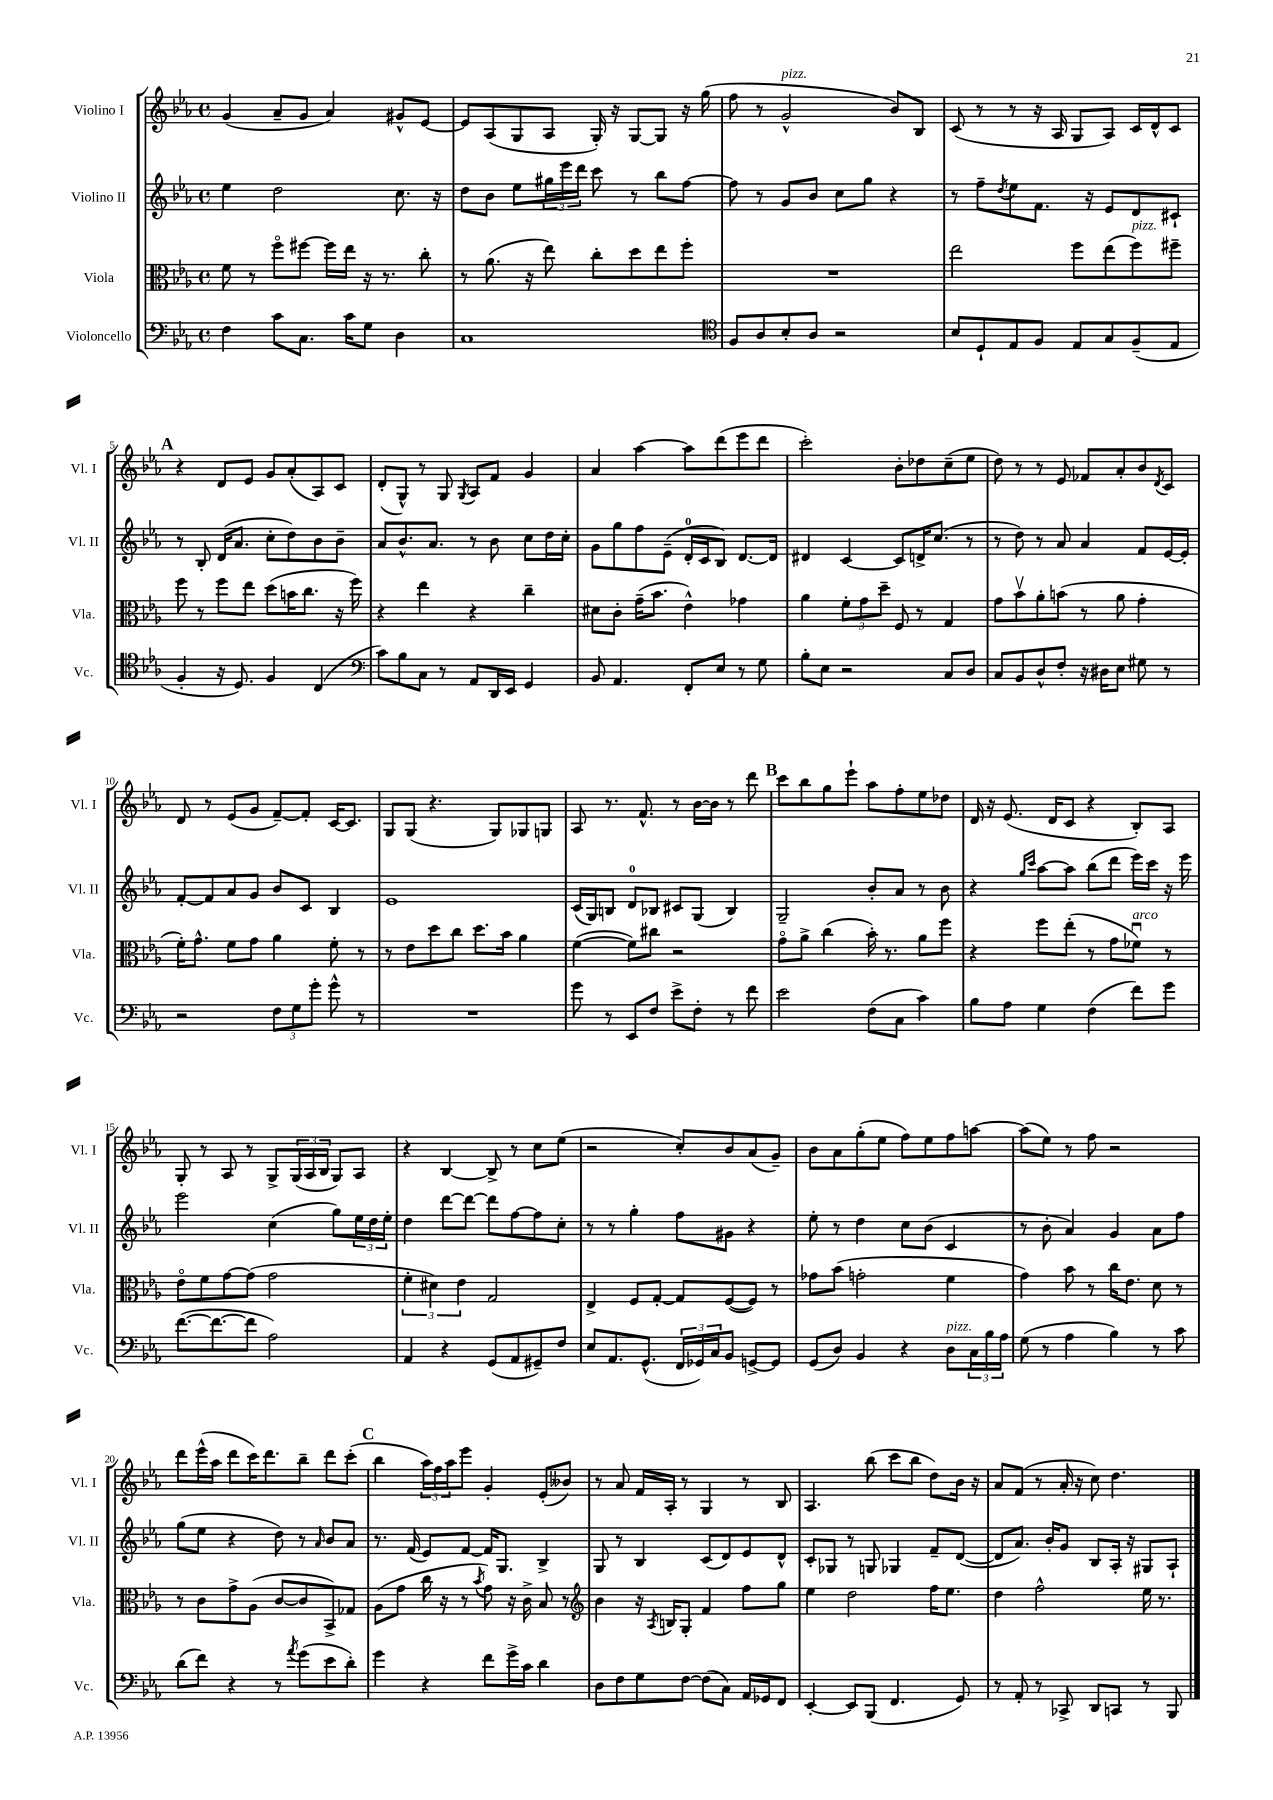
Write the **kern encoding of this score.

**kern	**kern	**kern	**kern
*part4	*part3	*part2	*part1
*staff4	*staff3	*staff2	*staff1
*I"Violoncello	*I"Viola	*I"Violino II	*I"Violino I
*I'Vc.	*I'Vla.	*I'Vl. II	*I'Vl. I
*clefF4	*clefC3	*clefG2	*clefG2
*k[b-e-a-]	*k[b-e-a-]	*k[b-e-a-]	*k[b-e-a-]
*M4/4	*M4/4	*M4/4	*M4/4
*met(c)	*met(c)	*met(c)	*met(c)
=1	=1	=1	=1
4F\	8f\	4ee-\	(4g/
.	8r	.	.
8c\L	8ff\L	2dd\	8a-~/L
8.C\J	[8ff#X\J	.	8g/J
.	16ff#\LL]	.	4a-/)
16c\KL	16ee-\JJ	.	.
8G\J	16r	.	.
.	8.r	.	.
4D\	.	8.cc\	8g#X^^/L
.	8cc'\	.	[8e-/J
.	.	16r	.
=2	=2	=2	=2
1C	8r	8dd\L	8e-/L]
.	(8.a-\	8b-\J	(8A-/
.	.	8ee-\L	8G/
.	16r	.	.
.	8ee-\)	24gg#X\L	8A-/J
.	.	24eee-\	.
.	.	24ddd\JJ	.
.	8cc'\L	8ccc\	16G'/)
.	.	.	16r
.	8dd\	8r	[8G/L
.	8ee-\	8bb-\L	8G/J]
.	8ff'\J	[8ff\J	16r
.	.	.	(16gg\
=3	=3	=3	=3
*clefC4	*	*	*
8F/L	1r	8ff\]	8ff\
8A-/	.	8r	8r
!	!	!	!LO:TX:a:i:t=pizz.
8B-'/	.	8g/L	2g^^/
8A-/J	.	8b-/J	.
2r	.	8cc\L	.
.	.	8gg\J	.
.	.	4r	8b-/L)
.	.	.	8B-/J
=4	=4	=4	=4
8B-/L	2ee-\	8r	(8c/
8D`/	.	8ff~\L	8r
.	.	8qdd/	.
8E-/	.	8ee-\	8r
8F/J	.	8.f\J	16r
.	.	.	16A-/
8E-/L	8ff\L	.	8G/L
.	.	16r	.
8G/	(8ee-\	8e-/L	8A-/J)
!	!LO:TX:a:i:t=pizz.	!	!
(8F~/	8ff\)	8d/	16c/LL
.	.	.	16d^^/J
8E-/J	8ff#X~\J	8c#X`/J	8c/J
!!LO:LB:g=z
!!LO:REH:place=s1:t=A
=5	=5	=5	=5
4F'/	8ff\	8r	4r
.	8r	8B-'/	.
16r	8ff\L	(16d/KL	8d/L
8.D/)	.	8.a-/J	.
.	8ee-\J	.	8e-/J
4F/	(8dd\L	8cc'\L	8g/L
.	16bn\K	8dd\)	(8a-'/
.	8.cc\J	.	.
(4C/	.	8b-\	8A-/)
.	16r	8b-~\J	8c/J
.	16ff\)	.	.
=6	=6	=6	=6
*clefF4	*	*	*
8c\L)	4r	8a-/L	(8d'/L
8B-\	.	8.b-^^/	8G^^/J)
8C\J	4ee-\	.	8r
.	.	8.a-/J	.
8r	.	.	8G/
.	.	.	8qG/
8AA-/L	4r	8r	8A-/L
16DD/L	.	8b-\	8f/J
16EE-/JJ	.	.	.
4GG/	4cc~\	8cc\L	4g/
.	.	16dd\L	.
.	.	16cc'\JJ	.
=7	=7	=7	=7
8BB-/	8d#X\L	8g\L	4a-/
4.AA-/	8c'\J	8gg\	.
.	(16g~\KL	8ff\	[4aa-\
.	8.b-\J	.	.
.	.	(8e-~\J	.
8FF'/L	4e-^^\)	16d'/LL	8aa-\L]
.	.	16c/J	.
8E-/J	.	8B-/J)	(8ddd\
8r	4g-X\	[8.d/L	8eee-\
8G\	.	.	8ddd\J
.	.	16d/Jk]	.
=8	=8	=8	=8
8B-'\L	4a-\	4d#X/	2ccc'\)
8E-\J	.	.	.
2r	12f'\L	[4c/	.
.	12g\	.	.
.	12dd~\J	.	.
.	8F/	8c/L]	8b-'\L
.	8r	16dn^/K	8dd-X\
.	.	(8.cc/J	.
8C/L	4G/	.	(8cc~\
8D/J	.	8r	8ee-\J
=9	=9	=9	=9
8C/L	8g\L	8r	8dd\)
8BB-/	8b-v\	8dd\)	8r
8D^^/	8a-'\	8r	8r
8F'/J	(8bn\J	8a-/	8e-/
16r	8r	4a-/	8f-X/L
16D#X\KL	.	.	.
8E-\J	8a-\	.	8a-'/
8G#X\	4g'\	8f/L	8b-/
.	.	.	8qd/
8r	.	[16e-/L	8c/J
.	.	16e-'/JJ]	.
!!LO:LB:g=z
=10	=10	=10	=10
2r	16f'\KL)	[8f'/L	8d/
.	8.g^^\J	.	.
.	.	8f/]	8r
.	8f\L	8a-/	(8e-/L
.	8g\J	8g/J	8g/J
12F\L	4a-\	8b-/L	[8f~/L)
12G\	.	.	.
.	.	8c/J	8f'/J]
12g'\J	.	.	.
8g^^\	8f'\	4B-/	[16c/KL
.	.	.	8.c/J]
8r	8r	.	.
=11	=11	=11	=11
1r	8r	1e-	8G/L
.	8e-\L	.	(8G/J
.	8dd\	.	4.r
.	8cc\J	.	.
.	8.dd\L	.	.
.	.	.	8G/L)
.	16b-\Jk	.	.
.	4a-\	.	8G-X/
.	.	.	8Gn/J
=12	=12	=12	=12
8g\	([4f\	(16c/LL	8A-/
.	.	16G/J)	.
8r	.	8Bn/J	8.r
8EE-/L	8f\L])	8d/L	.
.	.	.	8.f^^/
8F/J	8cc#X\J	8B-X/J	.
8e-^\L	2r	8c#X/L	8r
8F'\J	.	(8G/J	[16b-\LL
.	.	.	16b-\JJ]
8r	.	4B-/)	8r
8f\	.	.	8ddd\
!!LO:REH:place=s1:t=B
=13	=13	=13	=13
2e-\	8g\L	2G~/	8ccc\L
.	8a-^\J	.	8bb-\
.	(4cc\	.	8gg\
.	.	.	8eee-`\J
(8F\L	16b-'\)	8b-'/L	8aa-\L
.	8.r	.	.
8C\J	.	8a-/J	8ff'\
4c\)	8a-\L	8r	8ee-\
.	8ff\J	8b-\	8dd-X\J
=14	=14	=14	=14
8B-\L	4r	4r	16d/
.	.	.	16r
8A-\J	.	.	(8.e-/
.	.	16qqgg/LL	.
.	.	16qqccc/JJ	.
4G\	8ff\L	[8aa-\L	.
.	.	.	16d/KL
.	(8ee-'\J	8aa-\J]	8c/J
(4F\	8r	(8bb-\L	4r
.	8g\L	8ddd\J	.
!	!LO:TX:a:i:t=arco	!	!
8f\L)	8f-Xu\J)	16eee-\LL)	8B-'/L)
.	.	16ccc\JJ	.
8g\J	8r	16r	8A-/J
.	.	16eee-\	.
!!LO:LB:g=z
=15	=15	=15	=15
([8.f\L	8e-\L	2eee-\	8G'/
.	8f\	.	8r
8.f\_	.	.	.
.	[8g\	.	8A-/
8f\J]	(8g\J]	.	8r
2A-\)	2g\	(4cc\	8G^/L
.	.	.	(24G/L
.	.	.	24A-/
.	.	.	24B-/JJ
.	.	8gg\L)	8G/L)
.	.	24ee-\L	8A-/J
.	.	24dd\	.
.	.	24ee-'\JJ	.
=16	=16	=16	=16
4AA-/	6f'\	4dd\	4r
.	6d#X\)	.	.
4r	.	[8ddd\L	[4B-/
.	6e-\	.	.
.	.	8ddd\J_	.
(8GG/L	2G/	8ddd\L]	8B-^/]
8AA-/	.	[8ff\	8r
8GG#X~/)	.	8ff\]	8cc\L
8F/J	.	8cc'\J	(8ee-\J
=17	=17	=17	=17
8E-/L	4E-^/	8r	2r
8.AA-/	.	8r	.
.	8F/L	4gg'\	.
(8.GG^^/J	.	.	.
.	[8G'/J	.	.
24FF/LL	8G/L]	8ff\L	8cc'/L)
24GG-X/)	.	.	.
24C/J	.	.	.
8BB-/J	([8F/	8g#X\J	8b-/
[8GGn^/L	8F/J])	4r	(8a-/
8GG/J]	8r	.	8g~/J)
=18	=18	=18	=18
(8GG/L	8g-X\L	8ee-'\	8b-\L
8D/J)	(8b-\J	8r	8a-\
4BB-/	2gn'\	4dd\	(8gg'\
.	.	.	8ee-\J
4r	.	8cc\L	8ff\L)
.	.	(8b-\J	8ee-\
!LO:TX:a:i:t=pizz.	!	!	!
8D\L	4f\	4c/	8ff\
24C\L	.	.	[8aan\J
24B-\	.	.	.
24A-\JJ	.	.	.
=19	=19	=19	=19
(8G\	4g\)	8r	(8aa\L]
8r	.	8b-'\	8ee-\J)
4A-\	8b-\	4a-/)	8r
.	8r	.	8ff\
4B-\)	16cc\KL	4g/	2r
.	8.e-\J	.	.
8r	8d\	8a-\L	.
8c\	8r	8ff\J	.
!!LO:LB:g=z
=20	=20	=20	=20
(8d\L	8r	(8gg\L	8ddd\L
8f\J)	8c\L	8ee-\J	(16eee-^^\L
.	.	.	16aa-\JJ
4r	8g^\	4r	8ddd\L
.	(8A-\J	.	16ccc\K)
.	.	.	8.ddd\
8r	[8c/L	8dd\)	.
8qa-/	.	.	.
(8g\L	8c/]	8r	8bb-~\J
.	.	16qqa-/	.
8e-\	8BB-^/)	8b-/L	8ddd\L
8d'\J)	8G-X/J	8a-/J	(8ccc'\J
!!LO:REH:place=s1:t=C
=21	=21	=21	=21
4g\	(8A-\L	8.r	4bb-\
.	8g\J	.	.
.	.	(16f/	.
4r	16cc\	8e-/L)	24aa-\LL)
.	.	.	24ff\
.	16r	.	.
.	.	.	24aa-\J
.	8r	[8f/J	8eee-\J
.	8qb-/	.	.
8f\L	8g\)	16f/KL]	4g'/
.	.	8.G/J	.
16g^\L	16r	.	.
16c\JJ	16c^\	.	.
4d\	8B-/	4B-^/	(8e-'/L
.	8r	.	8b--X/J)
=22	=22	=22	=22
*	*clefG2	*	*
8D\L	4b-\	8G/	8r
8F\	.	8r	8a-/
8G\	16r	4B-/	16f/LL
.	8qA-/	.	.
.	16Bn/KL	.	16A-'/JJ
[8F\J	8G'/J	.	8r
(8F\L]	4f/	(8c/L	4G/
8C\J)	.	8d/)	.
16AA-/LL	8ff\L	8e-/	8r
16GG-X/J	.	.	.
8FF/J	8gg\J	8d^^/J	8B-/
=23	=23	=23	=23
[4EE-'/	4ee-\	8c'/L	4.A-/
.	.	8G-X/J	.
8EE-/L]	2dd\	8r	.
(8BBB-/J	.	8Gn/	(8bb-\
4.FF/	.	4G-X/	8ccc\L
.	.	.	8bb-\J
.	16ff\KL	8f~/L	8dd\L)
.	8.ee-\J	.	.
8GG/)	.	([8d/J	16b-\Jk
.	.	.	16r
=24	=24	=24	=24
8r	4dd\	8d/L]	8a-/L
8AA-'/	.	8.a-/J)	(8f/J
8r	2ff^^\	.	8r
.	.	16b-'/KL	.
8CC-X^/	.	8g/J	16a-'/
.	.	.	16r
8DD/L	.	8B-/L	8cc\)
8CCn/J	.	16A-'/Jk	4.dd\
.	.	16r	.
8r	16ee-\	8G#X/L	.
.	8.r	.	.
8BBB-/	.	8A-`/J	.
==	==	==	==
*-	*-	*-	*-
